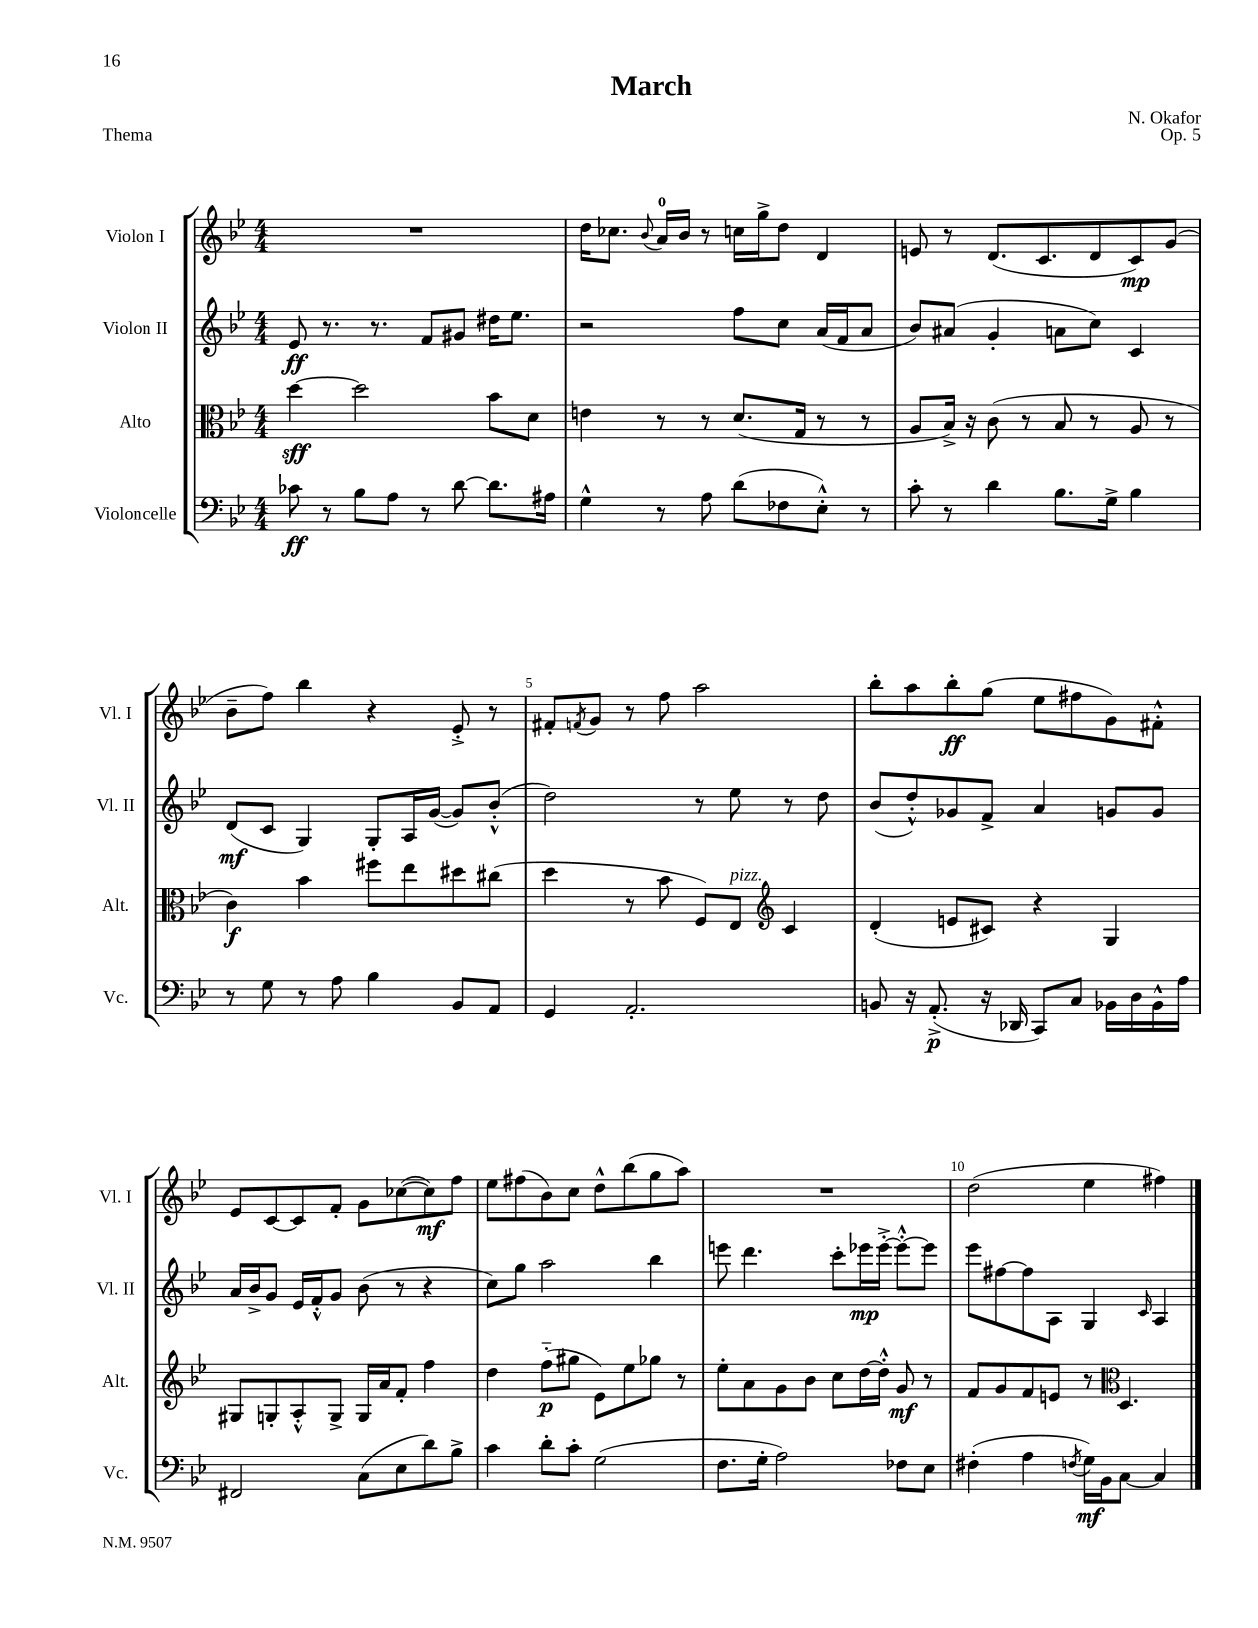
\header { title = "March" composer = "N. Okafor" opus = "Op. 5" piece = "Thema" }
<<
\new StaffGroup <<
\new Staff = "s0" \with { instrumentName = "Violon I" shortInstrumentName = "Vl. I" } {
    \clef treble \key bes \major \numericTimeSignature \time 4/4
    R1 |
    d''16 ces''8. \appoggiatura { bes'8 } a'16-0 bes'16 r8 c''16 g''16-> d''8 d'4 |
    e'8 r8 d'8.( c'8. d'8 c'8\mp) g'8( |
    bes'8-- f''8) bes''4 r4 ees'8-.-> r8 |
    fis'8-. \acciaccatura { f'8 } g'8 r8 f''8 a''2 |
    bes''8-. a''8 bes''8-.\ff g''8( ees''8 fis''8 g'8) fis'8-.-^ |
    ees'8 c'8~ c'8 f'8-. g'8 ces''8~( ces''8\mf) f''8 |
    ees''8 fis''8( bes'8) c''8 d''8-^ bes''8( g''8 a''8) |
    R1 |
    d''2( ees''4 fis''4) \bar "|." |
}
\new Staff = "s1" \with { instrumentName = "Violon II" shortInstrumentName = "Vl. II" } {
    \clef treble \key bes \major \numericTimeSignature \time 4/4
    ees'8\ff r8. r8. f'8 gis'8 dis''16 ees''8. |
    r2 f''8 c''8 a'16( f'16 a'8 |
    bes'8) ais'8( g'4-. a'8 c''8) c'4 |
    d'8\mf( c'8 g4) g8-. a16 g'16~( g'8) bes'8-.-^( |
    d''2) r8 ees''8 r8 d''8 |
    bes'8( d''8-.-^) ges'8 f'8-> a'4 g'8 g'8 |
    a'16 bes'16-> g'8 ees'16 f'16-.-^ g'8 bes'8( r8 r4 |
    c''8) g''8 a''2 bes''4 |
    e'''8 d'''4. c'''8-. ees'''16\mp ees'''16~-.-> ees'''8~-.-^ ees'''8 |
    ees'''8 fis''8~ fis''8 a8 g4 \grace { c'16 } a4 \bar "|." |
}
\new Staff = "s2" \with { instrumentName = "Alto" shortInstrumentName = "Alt." } {
    \clef alto \key bes \major \numericTimeSignature \time 4/4
    d''4~\sff d''2 bes'8 d'8 |
    e'4 r8 r8 d'8.( g16 r8 r8 |
    a8 bes16->) r16 c'8( r8 bes8 r8 a8 r8 |
    c'4\f) bes'4 fis''8 ees''8 dis''8 cis''8( |
    d''4 r8 bes'8 f8) ees8^\markup { \italic "pizz." } \clef treble c'4 |
    d'4-.( e'8 cis'8) r4 g4 |
    gis8 g8-. a8-.-^ g8-> g16 a'16 f'8-. f''4 |
    d''4 f''8-_\p( gis''8 ees'8) ees''8 ges''8 r8 |
    ees''8-. a'8 g'8 bes'8 c''8 d''16~ d''16-.-^ g'8\mf r8 |
    f'8 g'8 f'8 e'8 r8 \clef alto d4. \bar "|." |
}
\new Staff = "s3" \with { instrumentName = "Violoncelle" shortInstrumentName = "Vc." } {
    \clef bass \key bes \major \numericTimeSignature \time 4/4
    ces'8\ff r8 bes8 a8 r8 d'8~ d'8. ais16 |
    g4-^ r8 a8 d'8( fes8 ees8-.-^) r8 |
    c'8-. r8 d'4 bes8. g16-> bes4 |
    r8 g8 r8 a8 bes4 bes,8 a,8 |
    g,4 a,2.-. |
    b,8 r16 a,8.-.->\p( r16 des,16 c,8) c8 bes,16 d16 bes,16-^ a16 |
    fis,2 c8( ees8 d'8) bes8-> |
    c'4 d'8-. c'8-. g2( |
    f8. g16-. a2) fes8 ees8 |
    fis4-.( a4 \acciaccatura { f8 } g16\mf) bes,16 c8~ c4 \bar "|." |
}
>>
>>
\layout { \context { \Score \override BarNumber.break-visibility = ##(#f #t #t) barNumberVisibility = #(every-nth-bar-number-visible 5) } }
